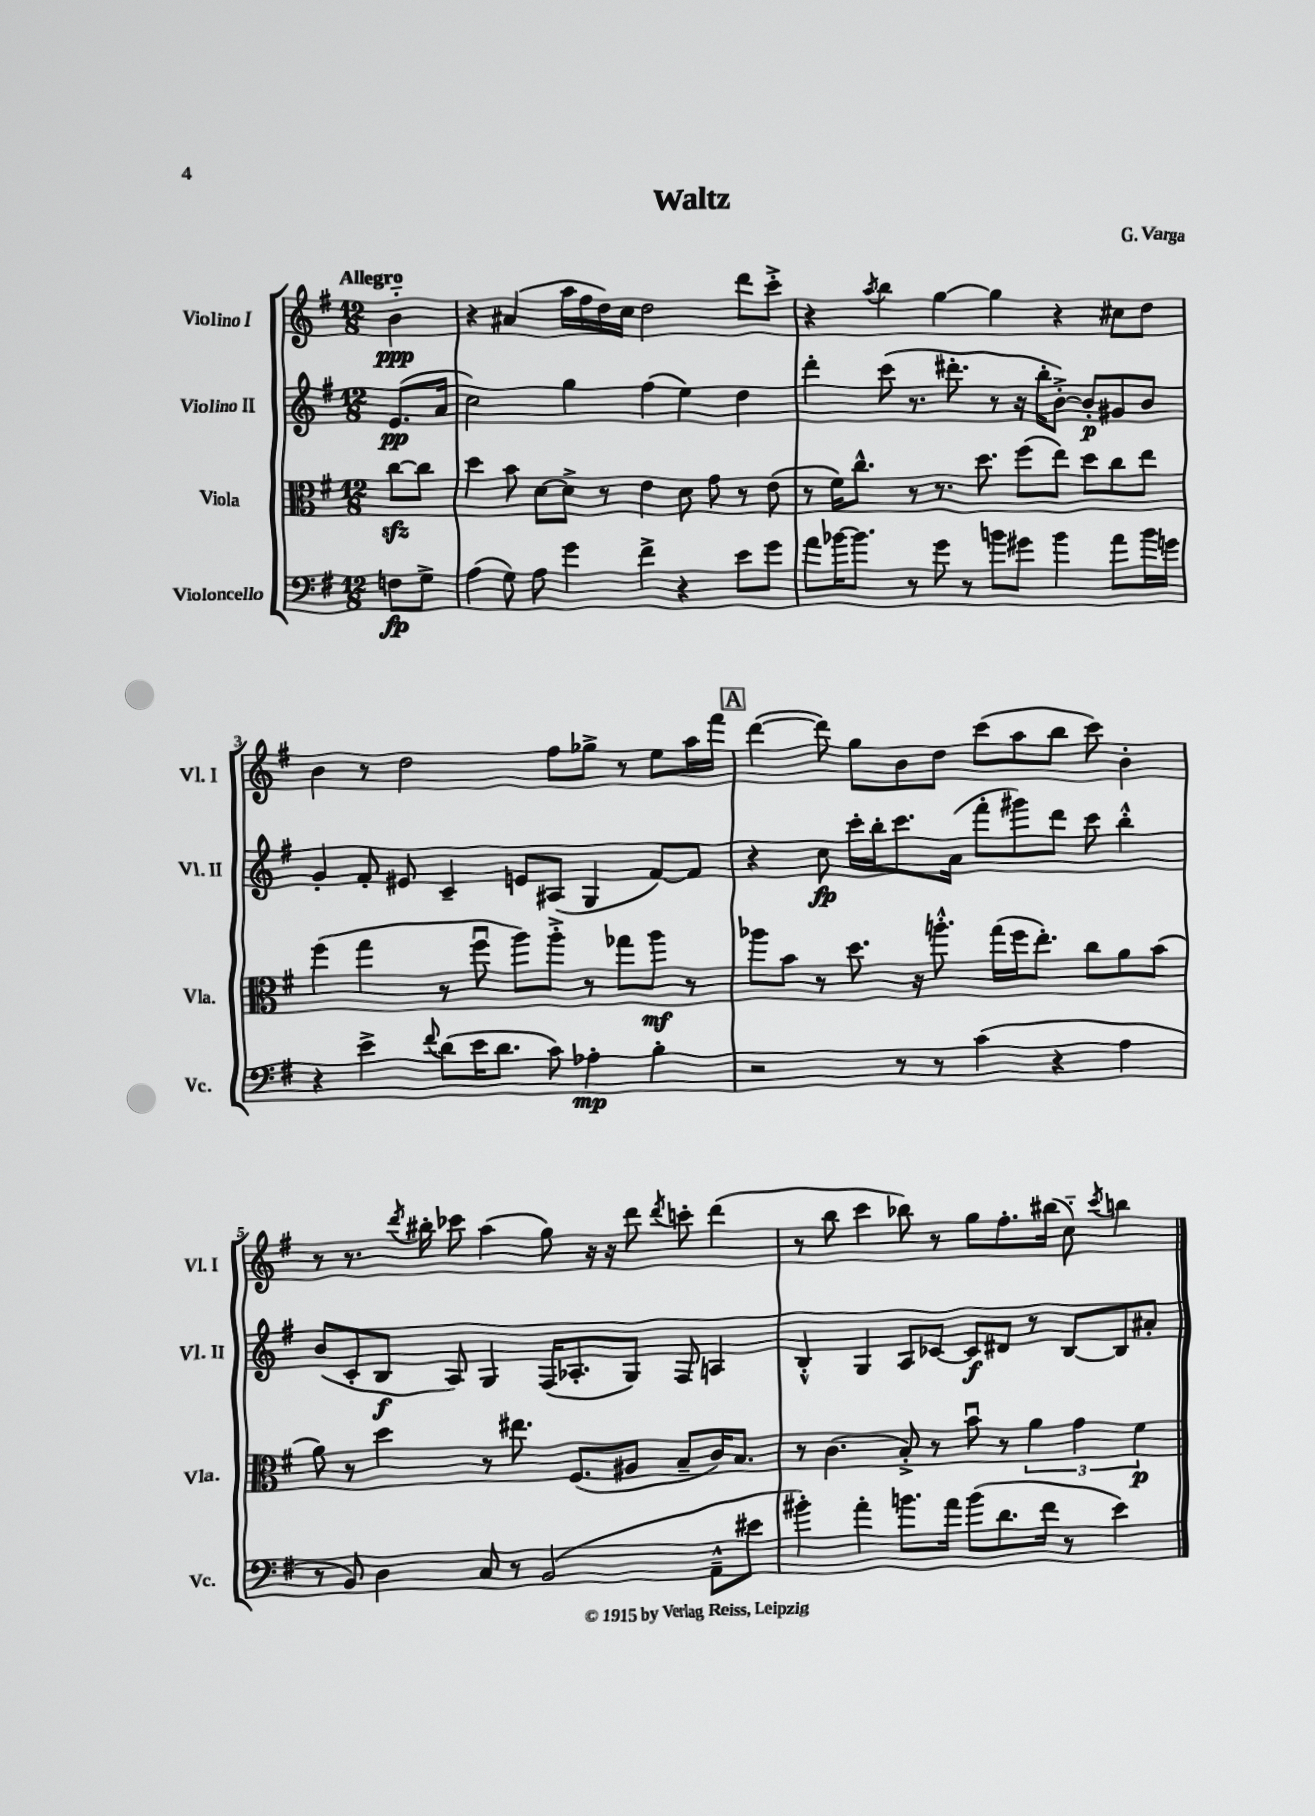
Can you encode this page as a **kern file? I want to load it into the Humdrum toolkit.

**kern	**kern	**kern	**kern
*staff4	*staff3	*staff2	*staff1
*clefF4	*clefC3	*clefG2	*clefG2
*k[f#]	*k[f#]	*k[f#]	*k[f#]
*M12/8	*M12/8	*M12/8	*M12/8
8F\L	[8cc\L	(8.e/L	4b'~\
8G^\J	8cc\]J	.	.
.	.	16a/Jk	.
=	=	=	=
(4A\	4dd\	2cc\)	4r
8G\)	8b\	.	(4a#/
8A\	[8d\L	.	.
4g\	8d^\]J	4gg\	16aa\LL
.	.	.	16ff#\
.	8r	.	16dd\)
.	.	.	16cc\JJ
4f#^\	4e\	(4ff#\	2dd\
4r	8d\	4ee\)	.
.	8g\	.	.
8e\L	8r	4dd\	8ddd\L
8g\J	(8e\	.	8ccc'^\J
=	=	=	=
8a\L	8r	4ddd'\	4r
[16b-\K	16f#\LK)	.	.
8.b-\]J	8.cc^^\J	.	.
.	.	.	8qaa/
.	.	(8ccc\	4bb\
8r	8r	8.r	.
8g\	8.r	.	[4gg\
.	.	8.ddd#'\	.
8r	.	.	.
.	8.dd\	.	.
8b\L	.	8r	4gg\]
8g#\J	(8ff#\L	16r	.
.	.	16bb'\LK	.
4b\	8ee\J)	[8b'^\J)	4r
.	8dd\L	8b'/]L	.
8a\L	8cc\	8g#/	8cc#\L
16b\L	8ee\J	8b/J	8dd\J
16g\JJ	.	.	.
=	=	=	=
4r	(4ff#\	4g'/	4b\
4e^\	4gg\	8f#'/	8r
.	.	8e#/	2dd\
8qqf#/	.	.	.
(8d\L	8r	4c~/	.
16e\K	8ff#u\	.	.
8.d\J	.	.	.
.	8aa\L)	8e/L	.
8c\)	8aa'^\J	(8A#/J	8ff#\L
4A-'\	8r	4G/	8gg-^\J
.	8gg-\L	.	8r
4B'\	8aa\J	[8f#/L)	8ee\L
.	8r	8f#/]J	16aa\L
.	.	.	16fff#\JJ
=	=	=	=
2r	8aa-\L	4r	([4ddd\
.	8b\J	.	.
.	8r	8cc\	8ddd\])
.	8.dd\	16ccc'\LL	8gg\L
.	.	16bb'\J	.
8r	.	8.ccc\	8b\
.	16r	.	.
8r	8.aa'^^\	.	8dd\J
.	.	(16a\Jk	.
(4c\	.	8fff#'\L	(8ccc\L
.	(16gg\LL	.	.
.	16ff#\J	8ggg#\)	8aa\
.	8.ee'\J)	.	.
4r	.	8ddd\J	8bb\J
.	8cc\L	8ccc\	8ccc\)
4A\	8a\	4bb'^^\	4b'\
.	(8b\J	.	.
=	=	=	=
8r	8a\)	(8b/L	8r
8BB/)	8r	8c'/	8.r
4D\	4dd\	8B/J	.
.	.	.	8qddd/
.	.	.	16bb#'\
.	.	8A/)	8ccc-\
8C/	8r	4G/	(4aa\
8r	8.ee#\	.	.
(2BB/	.	(16F#/LK	8gg\)
.	(8.F#/L	8.A-'/	.
.	.	.	16r
.	.	.	16r
.	8A#/J	8G/J)	8ddd\
.	.	.	8qddd/
.	8B~/L	8F#/	8ccc'\
8AA~^^\L	16c/K)	4A/	(4ddd\
.	8.B/J	.	.
8e#\J	.	.	.
=	=	=	=
4b#'\)	8r	4B'^^/	8r
.	(4.c\	.	8bb\
4a'\	.	4G/	4ccc\
8.b\L	8B'^/)	8A/L	8bb-\)
.	8r	[8c-/J	8r
16a\Jk	.	.	.
(8b\L	8bu\	8c-/]L	8gg\L
8.d\	8r	8d#/J	8.ff#'\
.	6a\	8r	.
16f#\Jk	.	.	(16bb#\Jk
8r	.	[8B/L	8cc'~\)
.	6g\	.	.
.	.	.	8qccc/
4e\)	.	8B/]	4bb\
.	6f#\	.	.
.	.	8a#'/J	.
==	==	==	==
*-	*-	*-	*-
